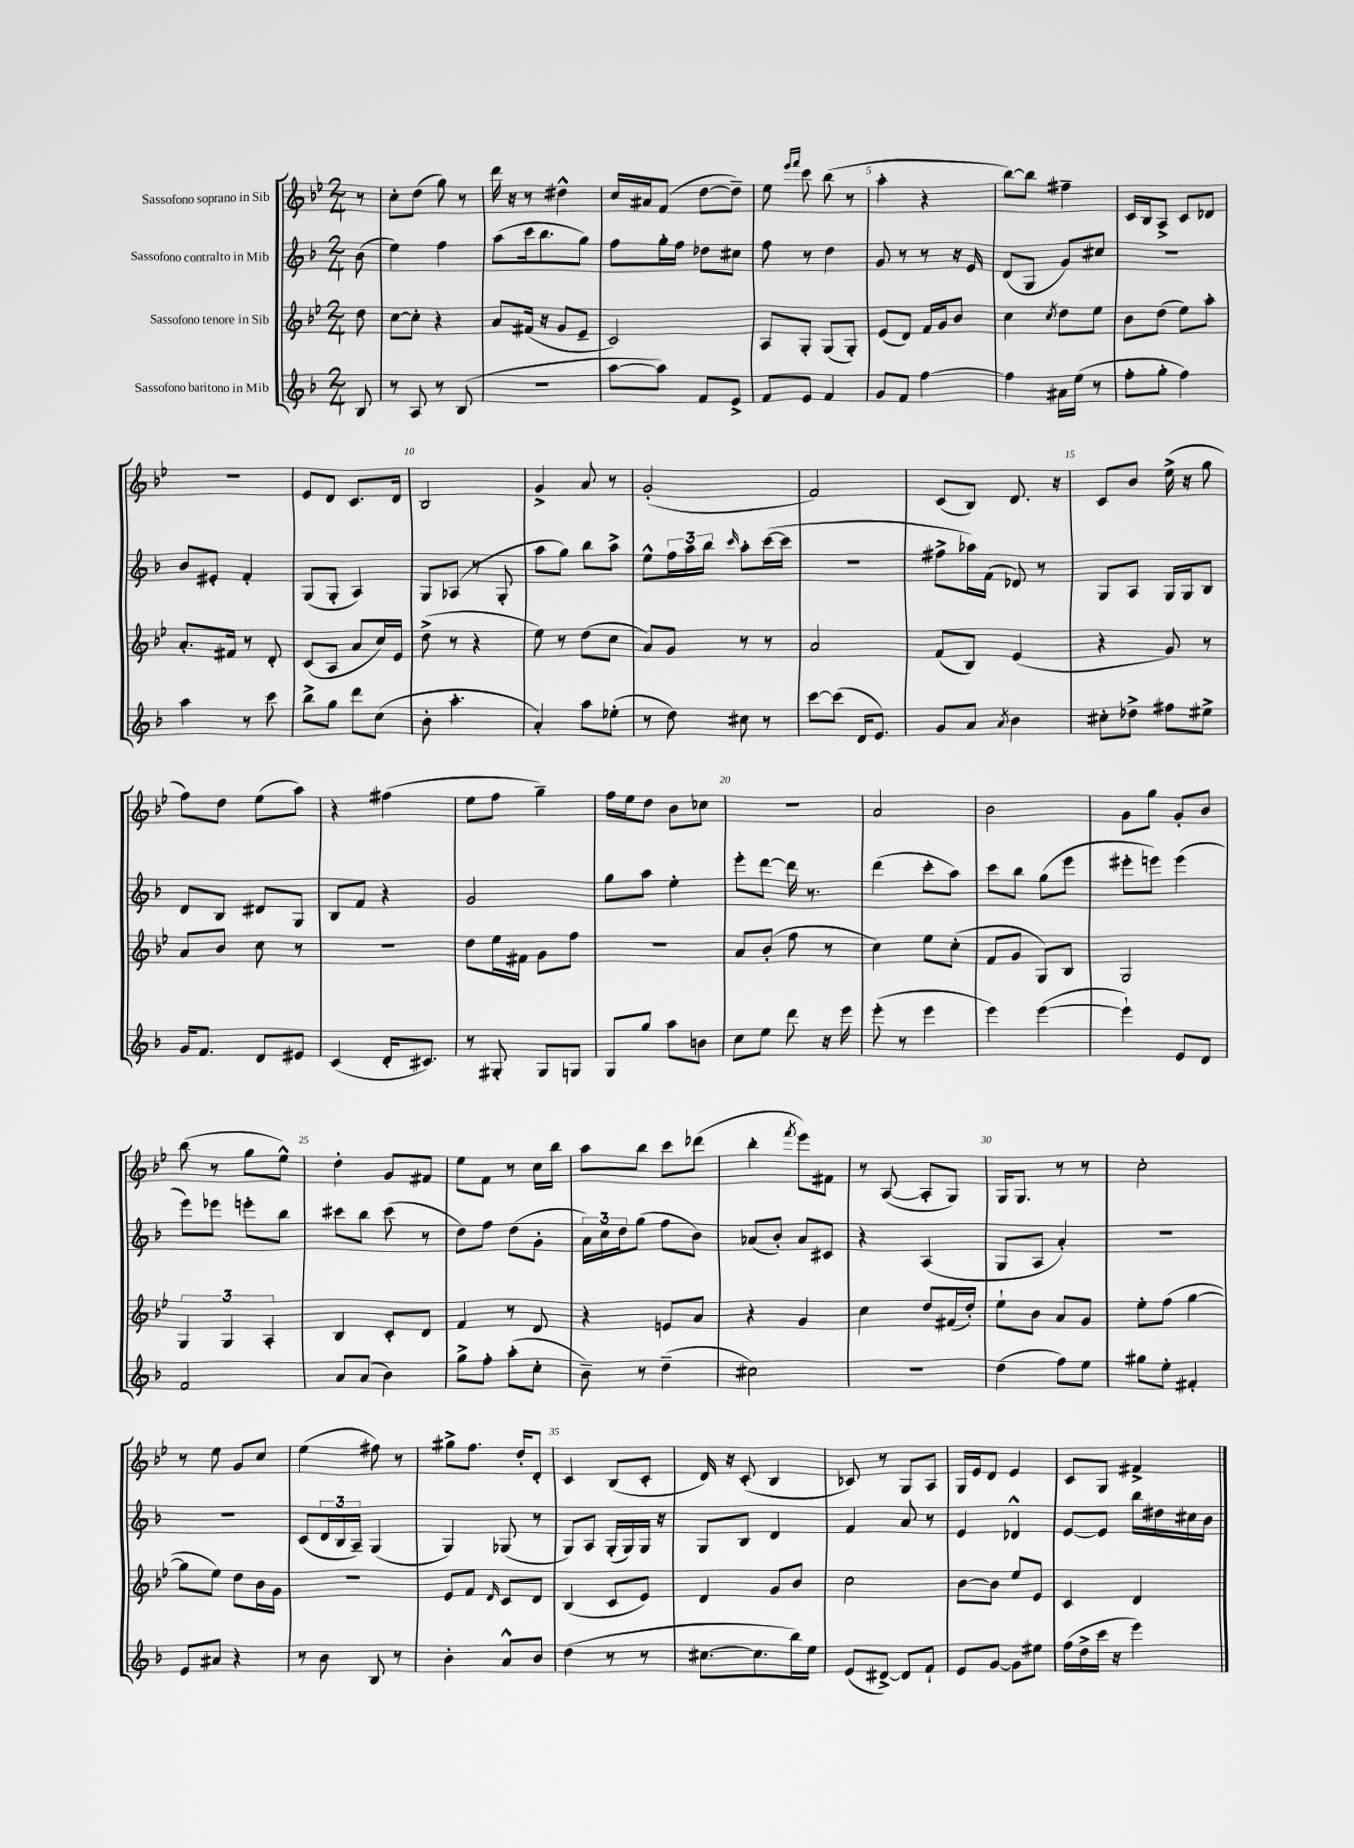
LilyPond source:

<<
\new StaffGroup <<
\new Staff = "s0" \with { instrumentName = "Sassofono soprano in Sib" } {
    \clef treble \key bes \major \numericTimeSignature \time 2/4 \partial 8
    r8 |
    c''8-. d''8( g''8) r8 |
    d'''16 r16 r8 dis''4-^ |
    c''16 ais'16 f'8( d''8~ d''8--) |
    ees''8 \grace { ees'''16 f'''16 } c'''8 bes''8( r8 |
    a''4-. r4 |
    bes''8~) bes''8 fis''4-- |
    c'16 bes16 a8-> c'8 des'8 |
    R2 |
    ees'8 d'8 c'8. d'16 |
    bes2 |
    g'4-> a'8 r8 |
    g'2-.( |
    f'2) |
    c'8( bes8) d'8. r16 |
    c'8 bes'8 ees''16->( r16 g''8 |
    f''8) d''8 ees''8( a''8) |
    r4 fis''4( |
    ees''8 f''8 g''4--) |
    f''16 ees''16 d''8 bes'8 ces''8 |
    R2 |
    a'2 |
    bes'2 |
    g'8 g''8 g'8-. bes'8 |
    bes''8( r8 g''8 ees''8-^) |
    d''4-. g'8 fis'8 |
    ees''8 f'8 r8 c''16 bes''16 |
    a''8 bes''8 c'''8 des'''8( |
    bes''4-. \acciaccatura { f'''8 } ees'''8) fis'8 |
    r8 a8~( a8-. g8) |
    g16 g8. r8 r8 |
    c''2-. |
    r8 ees''8 g'8 c''8 |
    ees''4( fis''8) r8 |
    gis''8-> f''8. d''16-. d'8-. |
    c'4 bes8( c'8-. |
    d'16) r16 c'8-.( bes4 |
    ces'8) r8 g8 a8 |
    g16 ees'16 d'8 ees'4 |
    c'8 g8 fis'4-> \bar "|." |
}
\new Staff = "s1" \with { instrumentName = "Sassofono contralto in Mib" } {
    \clef treble \key f \major \numericTimeSignature \time 2/4 \partial 8
    bes'8( |
    e''4) f''4 |
    a''8( c'''16 bes''8. g''8) |
    f''8 g''16-. f''16 des''8 cis''8 |
    f''8 r8 d''4 |
    g'8 r8 r8 r16 e'16 |
    d'8( g8 g'8) cis''8 |
    R2 |
    bes'8 eis'8-. f'4-. |
    g8( g8-. a4) |
    g8 aes8( r8 g8-. |
    a''8 g''8) bes''8 a''8-> |
    e''8-^ \tuplet 3/2 { f''16 a''16 bes''16 } \grace { c'''16 } a''8-. c'''16~( c'''16 |
    R2 |
    fis''8-> aes''16) f'16( des'8) r8 |
    g8 a8 g16 g16 bes8 |
    d'8 bes8 dis'8 g8 |
    bes8 f'8 r4 |
    g'2 |
    g''8 a''8 e''4-. |
    e'''8-. d'''8~ d'''16 r8. |
    d'''4( c'''8-. a''8) |
    c'''8 bes''8 g''8( e'''8 |
    eis'''8-. e'''8) e'''4( |
    e'''8) ees'''8 e'''8-. bes''8 |
    cis'''8 bes''8 cis'''8( r8 |
    d''8) f''8 d''8( g'8-. |
    \tuplet 3/2 { a'16) c''16 d''16 } g''8( f''8 bes'8) |
    aes'8( bes'8-.) aes'8 cis'8 |
    r4 a4( |
    g8 a8 a'4-.) |
    R2 |
    R2 |
    c'8( \tuplet 3/2 { d'16 bes16 a16--) } g4( |
    g4) ges8( r8 |
    g8) a8 g16-.( g16) g16 r16 |
    g8 bes8 d'4 |
    f'4 a'8 r8 |
    e'4 des'4-^ |
    e'8~ e'8 bes''16 dis''16 cis''16 bes'16 \bar "|." |
}
\new Staff = "s2" \with { instrumentName = "Sassofono tenore in Sib" } {
    \clef treble \key bes \major \numericTimeSignature \time 2/4 \partial 8
    d''8 |
    c''8~ c''8-. r4 |
    a'8 fis'16( r16 g'8 ees'8-- |
    c'2) |
    a8 g8-. g8( g8-.) |
    ees'8( d'8) f'16 g'16 bes'8 |
    c''4 \acciaccatura { c''8 } d''8 ees''8 |
    bes'8 d''8( ees''8) a''8-. |
    a'8.-. fis'16 r8 d'8-. |
    c'8( a8 a'8 c''16) ees'16 |
    d''8->( r8 r4 |
    ees''8) r8 d''8( c''8 |
    a'8) g'8 r8 r8 |
    a'2 |
    f'8( bes8) ees'4( |
    r4 g'8) r8 |
    a'8 bes'8 c''8 r8 |
    r2 |
    d''8 ees''16 fis'16 g'8 f''8 |
    R2 |
    a'8 bes'8-.( f''8 r8 |
    c''4) ees''8 c''8-.( |
    f'8 g'8 g8) bes8 |
    g2 |
    \tuplet 3/2 { g4 g4 a4-. } |
    bes4 c'8-. d'8 |
    f'4 r8 d'8 |
    r4 e'8 a'8 |
    r4 g'4 |
    c''4 d''8 fis'16( d''16-.) |
    ees''8-! bes'8 a'8 g'8 |
    ees''8-. f''8( g''4~ |
    g''8 ees''8) d''8 bes'16 g'16 |
    r2 |
    ees'8 f'8 \grace { d'16 } c'8 d'8 |
    bes4( c'8 ees'8) |
    d'4 g'8 bes'8 |
    c''2 |
    bes'8~ bes'8 ees''8 ees'8 |
    c'4 d'4 \bar "|." |
}
\new Staff = "s3" \with { instrumentName = "Sassofono baritono in Mib" } {
    \clef treble \key f \major \numericTimeSignature \time 2/4 \partial 8
    bes8 |
    r8 a8 r8 bes8( |
    r2 |
    a''8~ a''8) f'8 e'8-> |
    f'8 e'8 f'4 |
    g'8 f'8 f''4~ |
    f''4 ais'16 e''16( r8 |
    f''8-. g''8-. f''4) |
    a''4 r8 c'''8 |
    bes''8-> g''8 d'''8 c''8( |
    bes'8-. a''4.-. |
    a'4-.) a''8 ees''8-.( |
    r8 d''8) cis''8 r8 |
    c'''8~ c'''8( d'16 e'8.) |
    g'8 a'8 \acciaccatura { a'8 } bes'4 |
    cis''8-. des''8-> fis''8 eis''8-> |
    g'16 f'8. d'8 eis'8 |
    c'4( d'16-. cis'8.) |
    r8 gis8-. gis8 g8 |
    g8 g''8 a''8 b'8 |
    c''8 e''8 d'''8 r16 e'''16 |
    e'''8-.( r8 e'''4 |
    e'''4) e'''4~( |
    e'''4-!) e'8 d'8 |
    f'2 |
    a'8 a'8( bes'4) |
    g''8-> f''8-. a''8-.( c''8-. |
    bes'8--) r8 d''4--( |
    cis''2) |
    R2 |
    d''4( f''8) e''8 |
    gis''8 e''8-. fis'4-. |
    e'8 ais'8 r4 |
    r8 bes'8 bes8 r8 |
    bes'4-. a'8-^ bes'8 |
    d''4( r8 r8 |
    cis''8.~ cis''8. bes''16) e''16 |
    e'8( dis'8~->) dis'8 f'8-! |
    e'8 g'8~ g'8 eis''8 |
    f''16( d''16-> c'''16 r16 e'''4) \bar "|." |
}
>>
>>
\layout { \context { \Score \override BarNumber.break-visibility = ##(#f #t #t) barNumberVisibility = #(every-nth-bar-number-visible 5) } }
